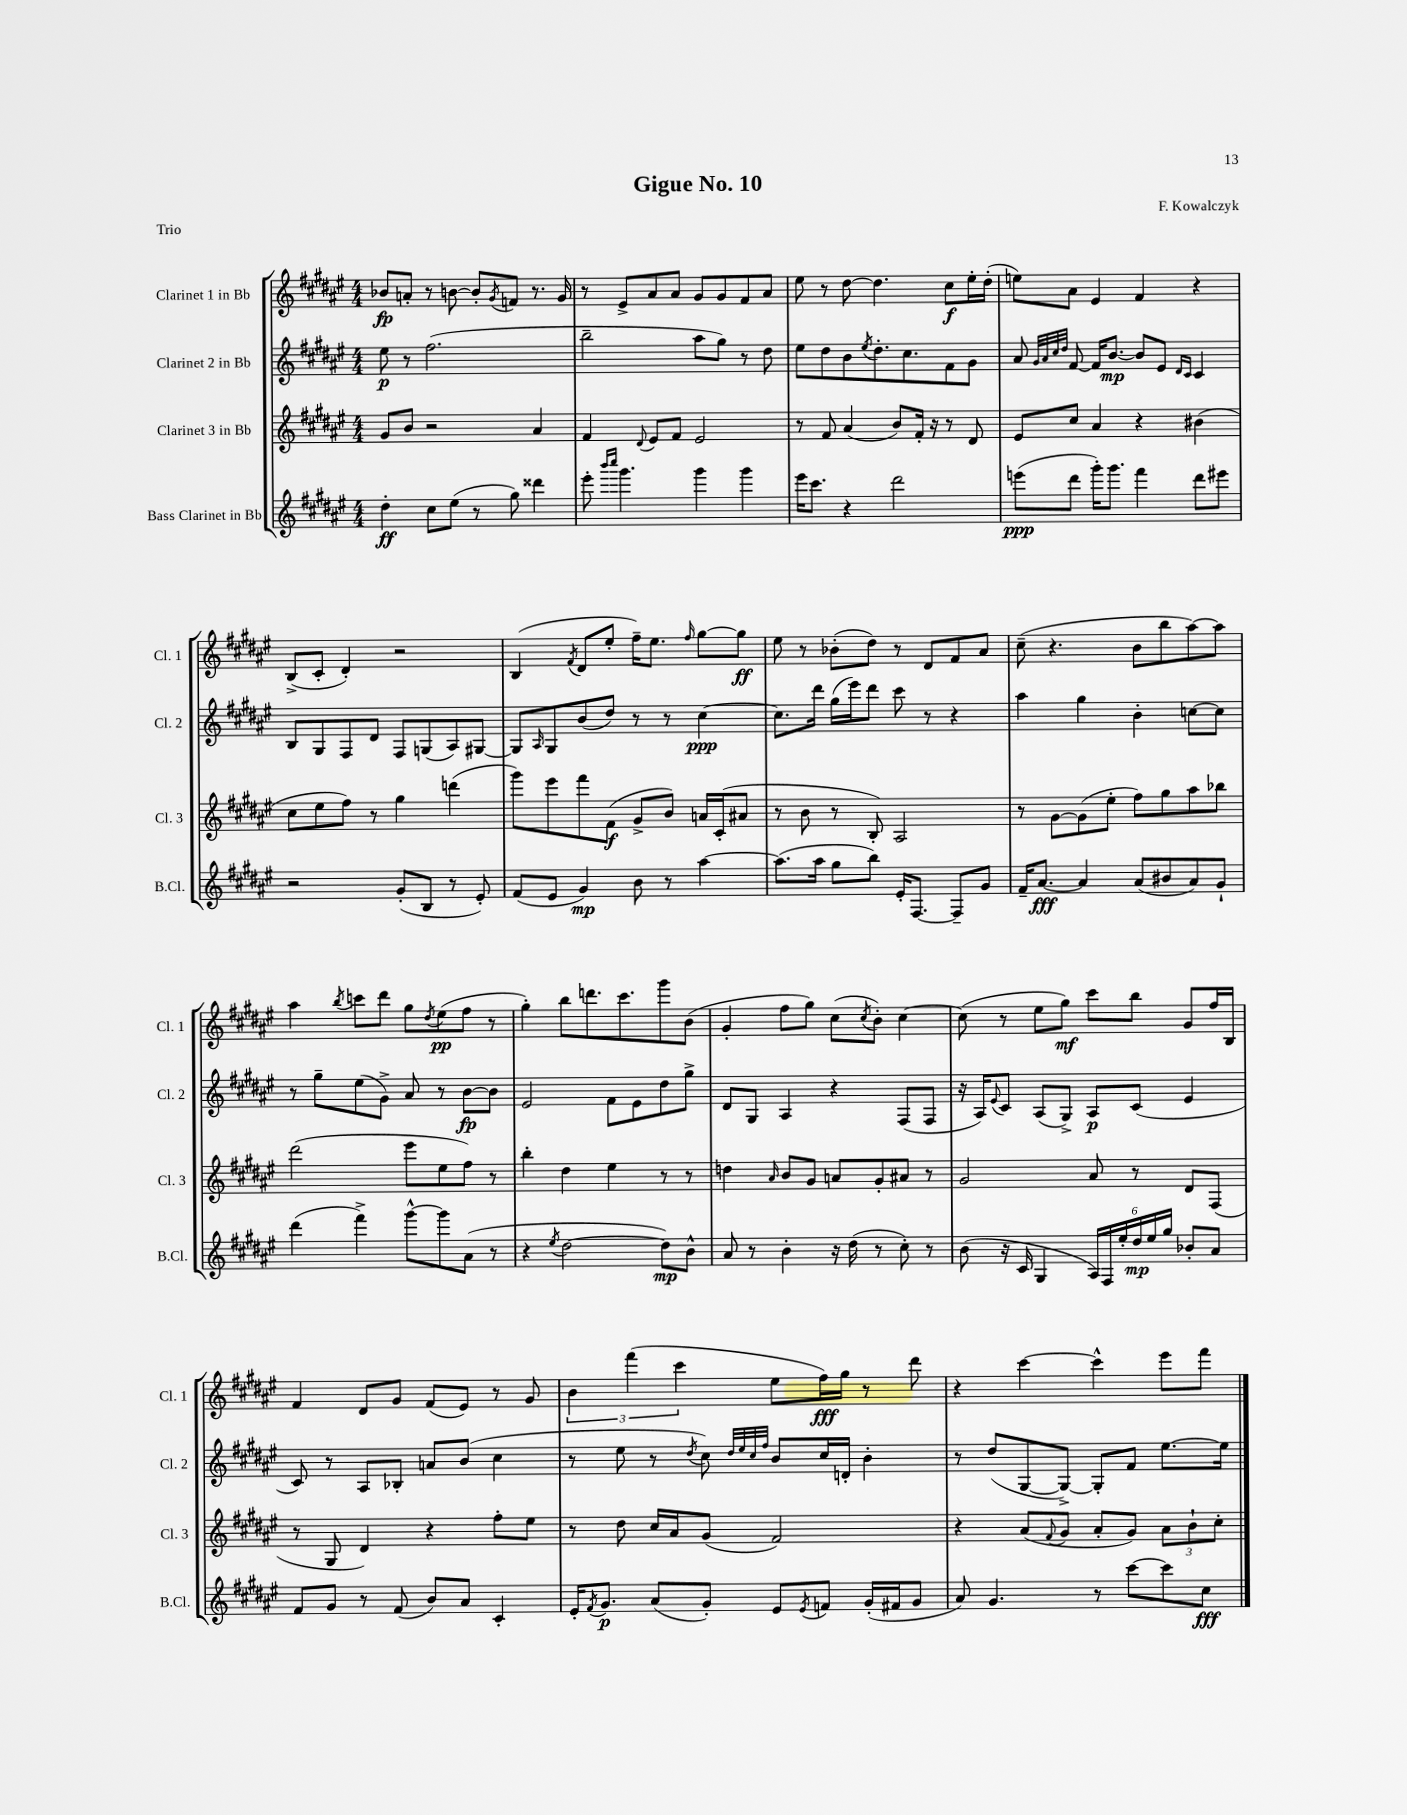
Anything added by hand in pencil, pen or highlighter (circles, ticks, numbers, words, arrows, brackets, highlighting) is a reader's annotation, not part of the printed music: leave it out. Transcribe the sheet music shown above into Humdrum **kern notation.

**kern	**dynam	**kern	**dynam	**kern	**dynam	**kern	**dynam
*part4	*part4	*part3	*part3	*part2	*part2	*part1	*part1
*staff4	*staff4	*staff3	*staff3	*staff2	*staff2	*staff1	*staff1
*I"Bass Clarinet in Bb	*	*I"Clarinet 3 in Bb	*	*I"Clarinet 2 in Bb	*	*I"Clarinet 1 in Bb	*
*I'B.Cl.	*	*I'Cl. 3	*	*I'Cl. 2	*	*I'Cl. 1	*
*clefG2	*	*clefG2	*	*clefG2	*	*clefG2	*
*k[f#c#g#d#a#e#]	*	*k[f#c#g#d#a#e#]	*	*k[f#c#g#d#a#e#]	*	*k[f#c#g#d#a#e#]	*
*M4/4	*	*M4/4	*	*M4/4	*	*M4/4	*
=1	=1	=1	=1	=1	=1	=1	=1
4dd#'\	ff	8g#/L	.	8ee#\	p	8b-X/L	fp
.	.	8b/J	.	8r	.	8an'/J	.
8cc#\L	.	2r	.	(2.ff#\	.	8r	.
(8ee#\J	.	.	.	.	.	[8bn\	.
8r	.	.	.	.	.	8b'/L]	.
.	.	.	.	.	.	8qg#/	.
8gg#\)	.	.	.	.	.	8fn/J	.
4ddd##X\	.	4a#/	.	.	.	8.r	.
.	.	.	.	.	.	16g#/	.
=2	=2	=2	=2	=2	=2	=2	=2
8eee#'\	.	4f#/	.	2bb~\	.	8r	.
16qqbbb/LL	.	.	.	.	.	.	.
16qqcccc#/JJ	.	.	.	.	.	.	.
4.ggg#\	.	.	.	.	.	8e#^/L	.
.	.	8qqd#/	.	.	.	.	.
.	.	8e#/L	.	.	.	8a#/	.
.	.	8f#/J	.	.	.	8a#/J	.
4ggg#\	.	2e#/	.	8aa#\L	.	8g#/L	.
.	.	.	.	8gg#\J)	.	8g#/	.
4ggg#\	.	.	.	8r	.	8f#/	.
.	.	.	.	8dd#\	.	8a#/J	.
=3	=3	=3	=3	=3	=3	=3	=3
16eee#\KL	.	8r	.	8ee#\L	.	8ee#\	.
8.ccc#\J	.	.	.	.	.	.	.
.	.	8f#/	.	8dd#\	.	8r	.
4r	.	(4a#/	.	8b\	.	[8dd#\	.
.	.	.	.	8qee#/	.	.	.
.	.	.	.	8.dd#'\	.	4.dd#\]	.
2ddd#\	.	8b/L)	.	.	.	.	.
.	.	.	.	8.cc#\	.	.	.
.	.	16f#'/Jk	.	.	.	.	.
.	.	16r	.	.	.	.	.
.	.	8r	.	8f#\	.	8cc#\L	f
.	.	8d#/	.	8g#\J	.	16ee#'\L	.
.	.	.	.	.	.	(16dd#'\JJ	.
=4	=4	=4	=4	=4	=4	=4	=4
(8eeen\L	ppp	8e#/L	.	8a#/	.	8een\L)	.
.	.	.	.	32qqg#/LLL	.	.	.
.	.	.	.	32qqa#/	.	.	.
.	.	.	.	32qqcc#/	.	.	.
.	.	.	.	32qqdd#/JJJ	.	.	.
8ddd#\J	.	8cc#/J	.	[8f#/	.	8a#\J	.
16ggg#'\KL)	.	4a#/	.	16f#/KL]	.	4e#/	.
8.ggg#\J	.	.	.	[8.b/J	mp	.	.
4fff#\	.	4r	.	8b/L]	.	4f#/	.
.	.	.	.	8e#/J	.	.	.
.	.	.	.	16qqd#/LL	.	.	.
.	.	.	.	16qqc#/JJ	.	.	.
8ddd#\L	.	(4b#X\	.	4c#/	.	4r	.
8eee#X\J	.	.	.	.	.	.	.
!!LO:LB:g=z
=5	=5	=5	=5	=5	=5	=5	=5
2r	.	8cc#\L	.	8B/L	.	(8B^/L	.
.	.	8ee#\	.	8G#/	.	8c#'/J	.
.	.	8ff#\J)	.	8F#/	.	4d#'/)	.
.	.	8r	.	8d#/J	.	.	.
(8g#'/L	.	4gg#\	.	8F#/L	.	2r	.
8B/J	.	.	.	(8Gn/	.	.	.
8r	.	(4dddn\	.	8A#/)	.	.	.
8e#'/)	.	.	.	[8G#X/J	.	.	.
=6	=6	=6	=6	=6	=6	=6	=6
(8f#/L	.	8ggg#\L)	.	8G#/L]	.	(4B/	.
.	.	.	.	16qqA#/	.	.	.
8e#/J	.	8eee#\	.	8G#/	.	.	.
.	.	.	.	.	.	8qf#/	.
4g#/)	mp	8fff#\	.	(8b/	.	8d#/L	.
.	.	(8f#\J	f	8dd#/J)	.	8ee#'/J	.
8b\	.	8g#^/L	.	8r	.	16ff#~\KL)	.
.	.	.	.	.	.	8.ee#\J	.
8r	.	8b/J)	.	8r	.	.	.
.	.	.	.	.	.	16qqff#/	.
[4aa#\	.	16an/LL	.	[4cc#\	ppp	[8gg#\L	.
.	.	(16c#'/J	.	.	.	.	.
.	.	8a#X/J	.	.	.	8gg#\J]	ff
=7	=7	=7	=7	=7	=7	=7	=7
(8.aa#\L]	.	8r	.	8.cc#\L]	.	8ee#\	.
.	.	8b\	.	.	.	8r	.
16aa#\Jk	.	.	.	16ddd#\Jk	.	.	.
8gg#\L	.	8r	.	(16gg#\LL	.	(8b-X'\L	.
.	.	.	.	16eee#\J)	.	.	.
8bb\J)	.	8B'/)	.	8ddd#\J	.	8dd#\J)	.
16e#'/KL	.	2A#/	.	8ccc#\	.	8r	.
[8.F#/J	.	.	.	.	.	.	.
.	.	.	.	8r	.	8d#/L	.
8F#~/L]	.	.	.	4r	.	8f#/	.
8g#/J	.	.	.	.	.	8a#/J	.
=8	=8	=8	=8	=8	=8	=8	=8
16f#~/KL	.	8r	.	4aa#\	.	(8cc#~\	.
[8.a#/J	fff	.	.	.	.	.	.
.	.	[8g#\L	.	.	.	4.r	.
4a#/]	.	(8g#\]	.	4gg#\	.	.	.
.	.	8ee#'\J	.	.	.	.	.
(8a#/L	.	8ff#\L)	.	4b'\	.	8b\L	.
8b#X/	.	8gg#\	.	.	.	8bb\	.
8a#/)	.	8aa#\	.	[8ccn\L	.	[8aa#\)	.
8g#`/J	.	8bb-X\J	.	8cc\J]	.	8aa#\J]	.
!!LO:LB:g=z
=9	=9	=9	=9	=9	=9	=9	=9
(4ddd#\	.	(2ddd#\	.	8r	.	4aa#\	.
.	.	.	.	8gg#~\L	.	.	.
.	.	.	.	.	.	8qbb/	.
4fff#^\)	.	.	.	(8ee#\	.	8cccn\L	.
.	.	.	.	8g#^\J)	.	8ddd#\J	.
[8ggg#^^\L	.	8eee#\L	.	8a#/	.	8gg#\L	.
.	.	.	.	.	.	8qdd#/	.
8ggg#\]	.	8ee#\	.	8r	.	(8ee#\	pp
(8a#\J	.	8ff#\J)	.	[8b\L	fp	8ff#\J	.
8r	.	8r	.	8b\J]	.	8r	.
=10	=10	=10	=10	=10	=10	=10	=10
4r	.	4bb'\	.	2e#/	.	4gg#'\)	.
8qee#/	.	.	.	.	.	.	.
[2dd#\	.	4dd#\	.	.	.	8bb\L	.
.	.	.	.	.	.	8.dddn\	.
.	.	4ee#\	.	8f#\L	.	.	.
.	.	.	.	.	.	8.ccc#\	.
.	.	.	.	8e#\	.	.	.
8dd#\L])	mp	8r	.	8dd#\	.	8ggg#\	.
8b^^\J	.	8r	.	8gg#^\J	.	(8b\J	.
=11	=11	=11	=11	=11	=11	=11	=11
8a#/	.	4ddn\	.	8d#/L	.	4g#'/	.
8r	.	.	.	8G#/J	.	.	.
.	.	16qqa#/	.	.	.	.	.
4b'\	.	8b/L	.	4A#/	.	8ff#\L	.
.	.	8g#/J	.	.	.	8gg#\J)	.
16r	.	8an/L	.	4r	.	(8cc#\L	.
(16dd#\	.	.	.	.	.	.	.
.	.	.	.	.	.	8qcc#/	.
8r	.	8g#'/	.	.	.	8b'\J)	.
8cc#'\)	.	8a#X/J	.	(8F#/L	.	[4cc#\	.
8r	.	8r	.	8F#/J	.	.	.
=12	=12	=12	=12	=12	=12	=12	=12
(8b\	.	2g#/	.	16r	.	(8cc#\]	.
.	.	.	.	16A#/KL)	.	.	.
.	.	.	.	8qqe#/	.	.	.
16r	.	.	.	8c#/J	.	8r	.
16c#/	.	.	.	.	.	.	.
4G#/	.	.	.	(8A#/L	.	8ee#\L	.
.	.	.	.	8G#^/J)	.	8gg#\J)	mf
24A#/LL)	.	8a#/	.	8A#/L	p	8ccc#\L	.
24F#/	.	.	.	.	.	.	.
24ee#'/	.	.	.	.	.	.	.
24dd#/	mp	8r	.	(8c#/J	.	8bb\J	.
24ee#/	.	.	.	.	.	.	.
24gg#/JJ	.	.	.	.	.	.	.
8b-X'/L	.	8d#/L	.	4e#/	.	8g#/L	.
8a#/J	.	(8F#/J	.	.	.	16ff#/L	.
.	.	.	.	.	.	16B/JJ	.
!!LO:LB:g=z
=13	=13	=13	=13	=13	=13	=13	=13
8f#/L	.	8r	.	8c#/)	.	4f#/	.
8g#/J	.	8G#/	.	8r	.	.	.
8r	.	4d#/)	.	8A#/L	.	8d#/L	.
(8f#/	.	.	.	8B-X'/J	.	8g#/J	.
8b/L)	.	4r	.	8an/L	.	(8f#/L	.
8a#/J	.	.	.	(8b/J	.	8e#/J)	.
4c#'/	.	8ff#'\L	.	4cc#\	.	8r	.
.	.	8ee#\J	.	.	.	8g#/	.
=14	=14	=14	=14	=14	=14	=14	=14
16e#'/KL	.	8r	.	8r	.	6b\	.
8qf#/	.	.	.	.	.	.	.
8.g#/J	p	.	.	.	.	.	.
.	.	8dd#\	.	8ee#\	.	.	.
.	.	.	.	.	.	(6fff#\	.
(8a#/L	.	16cc#/LL	.	8r	.	.	.
.	.	16a#/J	.	.	.	.	.
.	.	.	.	.	.	6ccc#\	.
.	.	.	.	8qdd#/	.	.	.
8g#'/J)	.	(8g#/J	.	8cc#\)	.	.	.
.	.	.	.	32qqdd#/LLL	.	.	.
.	.	.	.	32qqee#/	.	.	.
.	.	.	.	32qqcc#/	.	.	.
.	.	.	.	32qqff#/JJJ	.	.	.
8e#/L	.	2f#/)	.	8b/L	.	8ee#\L	.
8qe#/	.	.	.	.	.	.	.
8fn/J	.	.	.	16cc#/L	.	16ff#\L)	fff
.	.	.	.	16dn'/JJ	.	16gg#\JJ	.
(16g#'/LL	.	.	.	4b'\	.	8r	.
16f#X/J	.	.	.	.	.	.	.
8g#/J	.	.	.	.	.	8ddd#\	.
=15	=15	=15	=15	=15	=15	=15	=15
8a#/)	.	4r	.	8r	.	4r	.
4.g#/	.	.	.	(8dd#/L	.	.	.
.	.	(8a#/L	.	[8G#/	.	[4ccc#\	.
.	.	8qqf#/	.	.	.	.	.
.	.	8g#/J	.	8G#^/J_)	.	.	.
8r	.	8a#'/L	.	8G#'/L]	.	4ccc#^^\]	.
[8ccc#\L	.	8g#/J)	.	8f#/J	.	.	.
8ccc#\]	.	12a#\L	.	[8.ee#\L	.	8eee#\L	.
.	.	12b`\	.	.	.	.	.
8cc#\J	fff	.	.	.	.	8fff#\J	.
.	.	12cc#'\J	.	.	.	.	.
.	.	.	.	16ee#\Jk]	.	.	.
==	==	==	==	==	==	==	==
*-	*-	*-	*-	*-	*-	*-	*-
